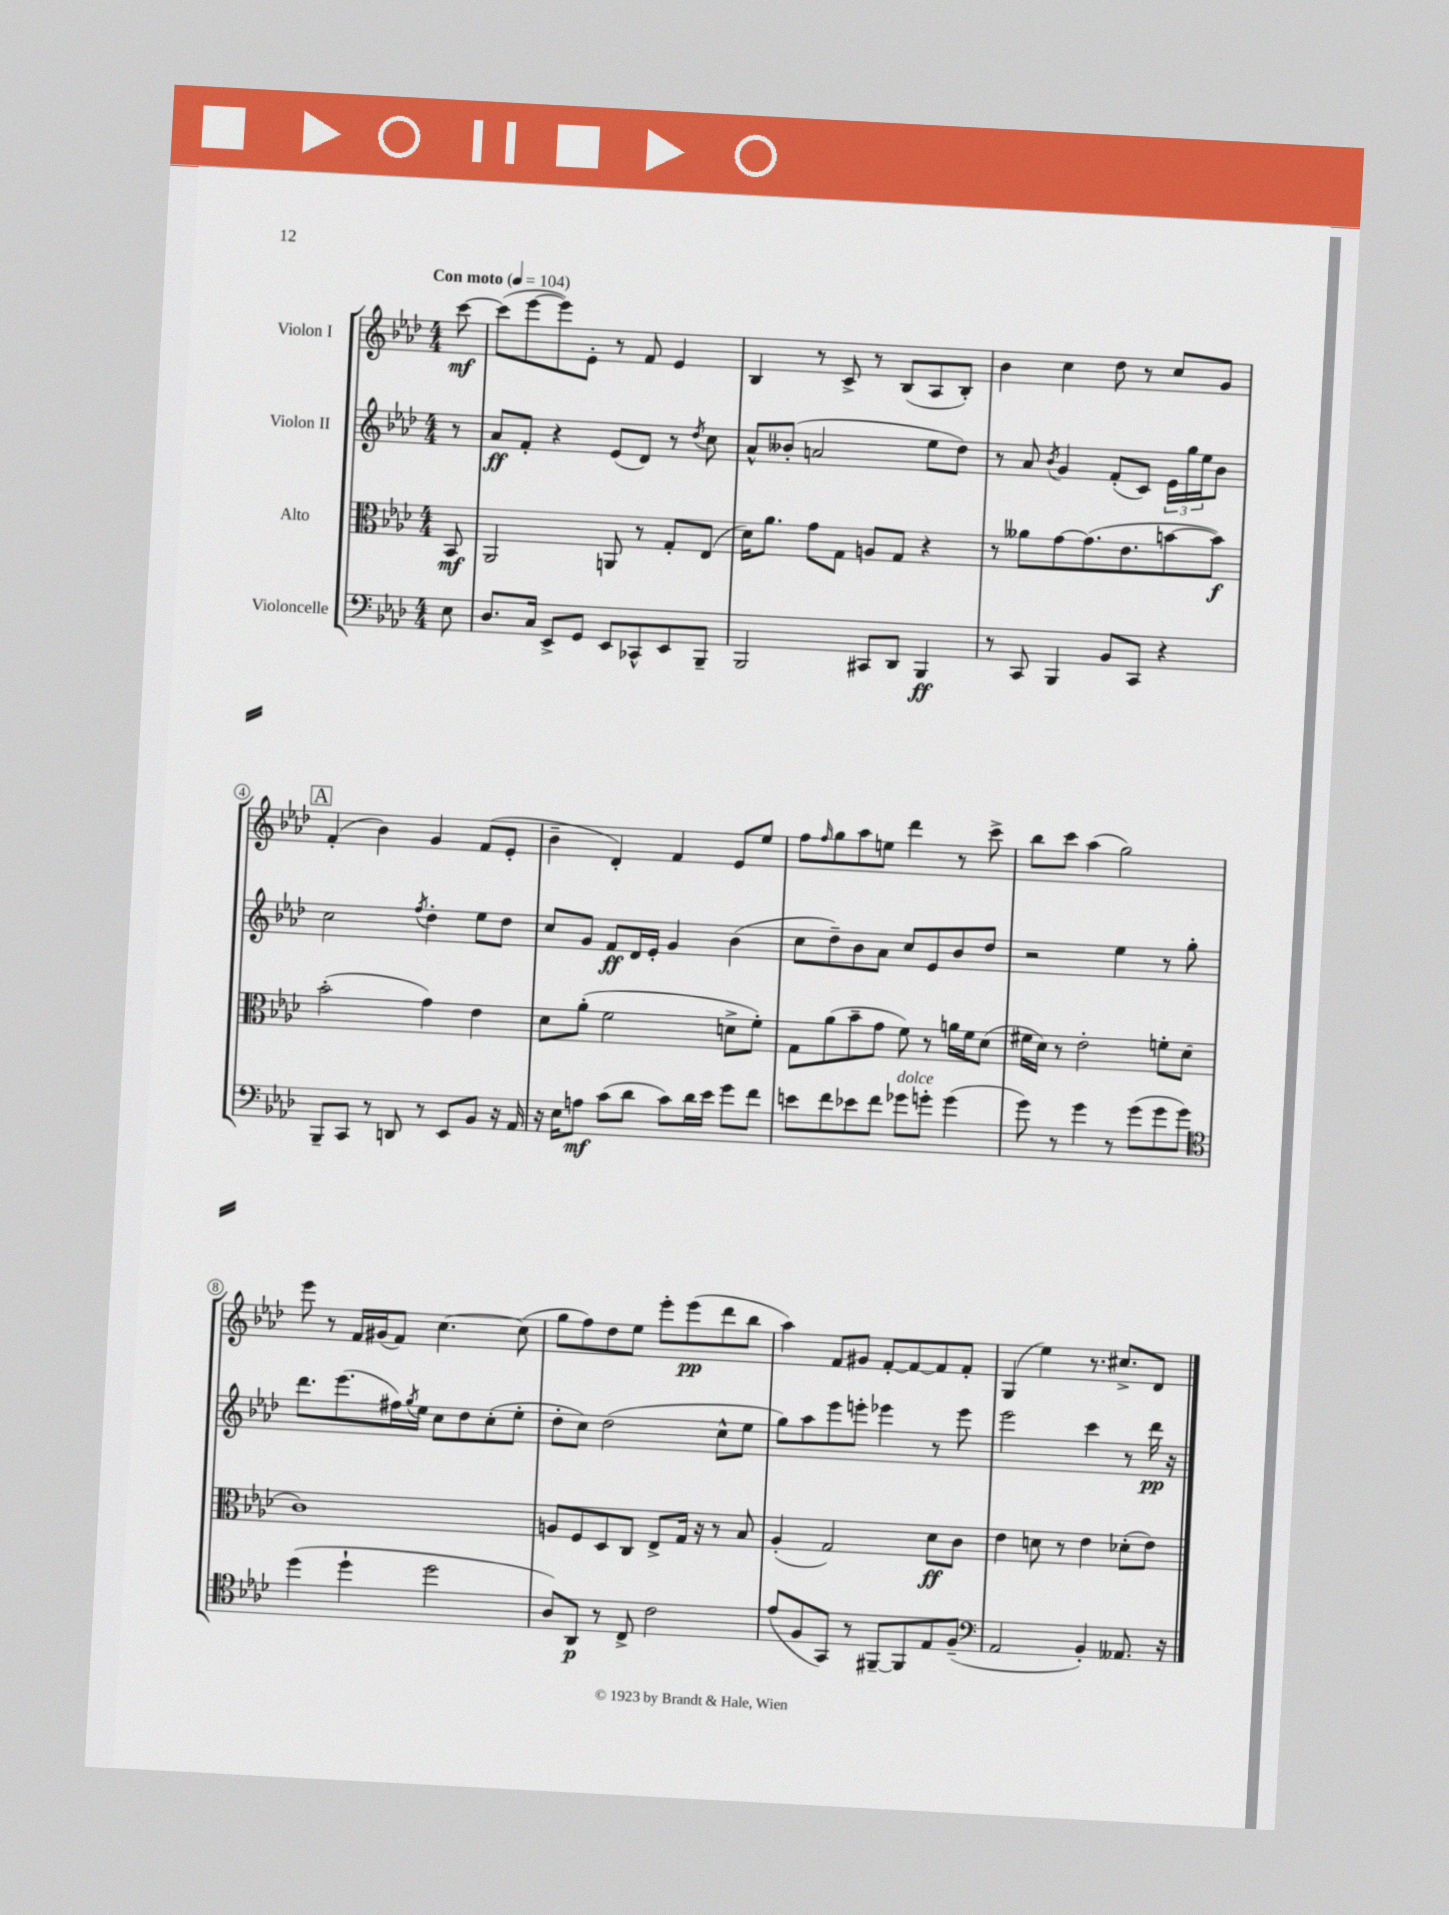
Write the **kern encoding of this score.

**kern	**dynam	**kern	**dynam	**kern	**dynam	**kern	**dynam
*part4	*part4	*part3	*part3	*part2	*part2	*part1	*part1
*staff4	*staff4	*staff3	*staff3	*staff2	*staff2	*staff1	*staff1
*I"Violoncelle	*	*I"Alto	*	*I"Violon II	*	*I"Violon I	*
*clefF4	*	*clefC3	*	*clefG2	*	*clefG2	*
*k[b-e-a-d-]	*	*k[b-e-a-d-]	*	*k[b-e-a-d-]	*	*k[b-e-a-d-]	*
*M4/4	*	*M4/4	*	*M4/4	*	*M4/4	*
*MM104	*	*MM104	*	*MM104	*	*MM104	*
=	=	=	=	=	=	=	=
!	!	!	!	!	!	!LO:TX:a:B:t=Con moto	!
8E-\	.	8BB-/	mf	8r	.	[8ccc\	mf
=1	=1	=1	=1	=1	=1	=1	=1
8.D-/L	.	2AA-/	.	8a-/L	ff	(8ccc\L]	.
.	.	.	.	8f'/J	.	[8eee-\	.
16C/Jk	.	.	.	.	.	.	.
8EE-^/L	.	.	.	4r	.	8eee-\])	.
8GG/J	.	.	.	.	.	8e-'\J	.
8EE-/L	.	8AAn/	.	(8e-/L	.	8r	.
8CC-X^^/	.	8r	.	8d-/J)	.	8f/	.
8EE-/	.	8G'/L	.	8r	.	4e-/	.
.	.	.	.	8qdd-/	.	.	.
8BBB-~/J	.	(8E-/J	.	8cc\	.	.	.
=2	=2	=2	=2	=2	=2	=2	=2
2BBB-/	.	16d-\KL)	.	8a-^^/L	.	4B-/	.
.	.	8.a-\J	.	.	.	.	.
.	.	.	.	(8b--X'/J	.	.	.
.	.	8g\L	.	2an/	.	8r	.
.	.	8G\J	.	.	.	8c^/	.
8CC#X/L	.	8An/L	.	.	.	8r	.
8DD-/J	.	8G/J	.	.	.	(8B-/L	.
4BBB-/	ff	4r	.	8ee-\L	.	8A-/	.
.	.	.	.	8dd-\J)	.	8B-'/J)	.
=3	=3	=3	=3	=3	=3	=3	=3
8r	.	8r	.	8r	.	4b-\	.
8CC/	.	8a--X\L	.	8a-/	.	.	.
.	.	.	.	8qb-/	.	.	.
4BBB-/	.	[8g\	.	4g/	.	4cc\	.
.	.	(8.g\]	.	.	.	.	.
8BB-/L	.	.	.	(8f'/L	.	8dd-\	.
.	.	8.e-\	.	.	.	.	.
8CC/J	.	.	.	8c/J)	.	8r	.
4r	.	[8bn\	.	24e-\LL	.	8cc/L	.
.	.	.	.	24gg\	.	.	.
.	.	.	.	24ee-\J	.	.	.
.	.	8b\J])	f	8b-\J	.	8g/J	.
!!LO:LB:g=z
!!LO:REH:place=s1:t=A
=4	=4	=4	=4	=4	=4	=4	=4
8BBB-~/L	.	(2b-'\	.	2cc\	.	(4f'/	.
8CC/J	.	.	.	.	.	.	.
8r	.	.	.	.	.	4b-\)	.
8DDn/	.	.	.	.	.	.	.
.	.	.	.	8qff/	.	.	.
8r	.	4g\)	.	4dd-'\	.	4g/	.
8EE-/L	.	.	.	.	.	.	.
8BB-/J	.	4e-\	.	8ee-\L	.	(8f/L	.
16r	.	.	.	8dd-\J	.	8e-'/J	.
16AA-/	.	.	.	.	.	.	.
=5	=5	=5	=5	=5	=5	=5	=5
16r	.	8d-\L	.	8cc/L	.	4b-~\	.
16E-\KL	.	.	.	.	.	.	.
8An\J	mf	(8a-'\J	.	8g/J	.	.	.
(8c\L	.	2f\	.	8f/L	ff	4d-'/)	.
8d-\J	.	.	.	16d-/L	.	.	.
.	.	.	.	16e-'/JJ	.	.	.
8c\L)	.	.	.	4g/	.	4f/	.
16d-\L	.	.	.	.	.	.	.
16e-\JJ	.	.	.	.	.	.	.
8g\L	.	8dn^\L	.	(4b-\	.	8e-/L	.
8f\J	.	8f'\J)	.	.	.	8ee-/J	.
=6	=6	=6	=6	=6	=6	=6	=6
8en\L	.	8G\L	.	8cc\L	.	8ff\L	.
.	.	.	.	.	.	16qqff/	.
8f\	.	(8a-\	.	8dd-~\)	.	8gg\	.
8e-X\	.	8b-~\	.	8b-\	.	8aa-\	.
8f\J	.	8g\J	.	8a-\J	.	8een\J	.
!LO:TX:a:i:t=dolce	!	!	!	!	!	!	!
8g-X\L	.	8f\)	.	8cc/L	.	4ddd-\	.
8gn'\J	.	8r	.	8e-/	.	.	.
(4g\	.	16an\LL	.	8b-/	.	8r	.
.	.	16f\J	.	.	.	.	.
.	.	(8d-\J	.	8dd-/J	.	8ccc^\	.
=7	=7	=7	=7	=7	=7	=7	=7
8g\)	.	16f#X\LL	.	2r	.	8bb-\L	.
.	.	16d-\JJ)	.	.	.	.	.
8r	.	8r	.	.	.	8ccc\J	.
4g\	.	2e-'\	.	.	.	(4aa-\	.
8r	.	.	.	4ee-\	.	2gg\)	.
(8g\L	.	.	.	.	.	.	.
8g\	.	8fn'\L	.	8r	.	.	.
8g\J)	.	(8d-\J	.	8gg'\	.	.	.
!!LO:LB:g=z
=8	=8	=8	=8	=8	=8	=8	=8
*clefC4	*	*	*	*	*	*	*
(4dd-\	.	1c)	.	8.ddd-\L	.	8eee-\	.
.	.	.	.	.	.	8r	.
.	.	.	.	(8.eee-\	.	.	.
4dd-`\	.	.	.	.	.	16f/LL	.
.	.	.	.	.	.	(16g#X/J	.
.	.	.	.	16ff#X\L)	.	8f/J)	.
.	.	.	.	8qgg/	.	.	.
.	.	.	.	16ee-\JJ	.	.	.
2dd-\	.	.	.	8cc\L	.	[4.cc\	.
.	.	.	.	8dd-\	.	.	.
.	.	.	.	(8cc'\	.	.	.
.	.	.	.	8ee-'\J	.	(8cc\]	.
=9	=9	=9	=9	=9	=9	=9	=9
8A-/L)	.	8An/L	.	8dd-'\L	.	8gg\L	.
8AA-/J	p	8F/	.	8cc\J)	.	8ff\)	.
8r	.	8D-/	.	(2dd-\	.	8dd-\	.
8C^/	.	8C/J	.	.	.	8ee-\J	.
2c\	.	8E-^/L	.	.	.	8eee-'\L	.
.	.	16G/Jk	.	.	.	(8eee-\	pp
.	.	16r	.	.	.	.	.
.	.	8r	.	8cc^^\L	.	8ddd-\	.
.	.	8B-/	.	8ee-\J	.	8bb-\J	.
=10	=10	=10	=10	=10	=10	=10	=10
(8e-/L	.	(4A-'/	.	8gg\L)	.	4aa-\)	.
8F/	.	.	.	8aa-\	.	.	.
8GG/J)	.	2G/)	.	8eee-\	.	8f/L	.
8r	.	.	.	8eeen'\J	.	8g#X/J	.
[8FF#X~/L	.	.	.	4eee-X\	.	[8f'/L	.
8FF#/]	.	.	.	.	.	8f/_	.
8E-/	.	8d-\L	ff	8r	.	8f/]	.
(8F~/J	.	8c\J	.	8eee-\	.	8f'/J	.
=11	=11	=11	=11	=11	=11	=11	=11
*clefF4	*	*	*	*	*	*	*
2AA-/	.	4e-\	.	2eee-\	.	(4G/	.
.	.	8dn\	.	.	.	4ee-\)	.
.	.	8r	.	.	.	.	.
4BB-'/)	.	4e-\	.	4ccc\	.	8.r	.
.	.	.	.	.	.	8.cc#X^/L	.
8.AA--X/	.	(8d-X'\L	.	8r	.	.	.
.	.	8e-\J)	.	16ddd-\	pp	8d-/J	.
16r	.	.	.	16r	.	.	.
==	==	==	==	==	==	==	==
*-	*-	*-	*-	*-	*-	*-	*-
